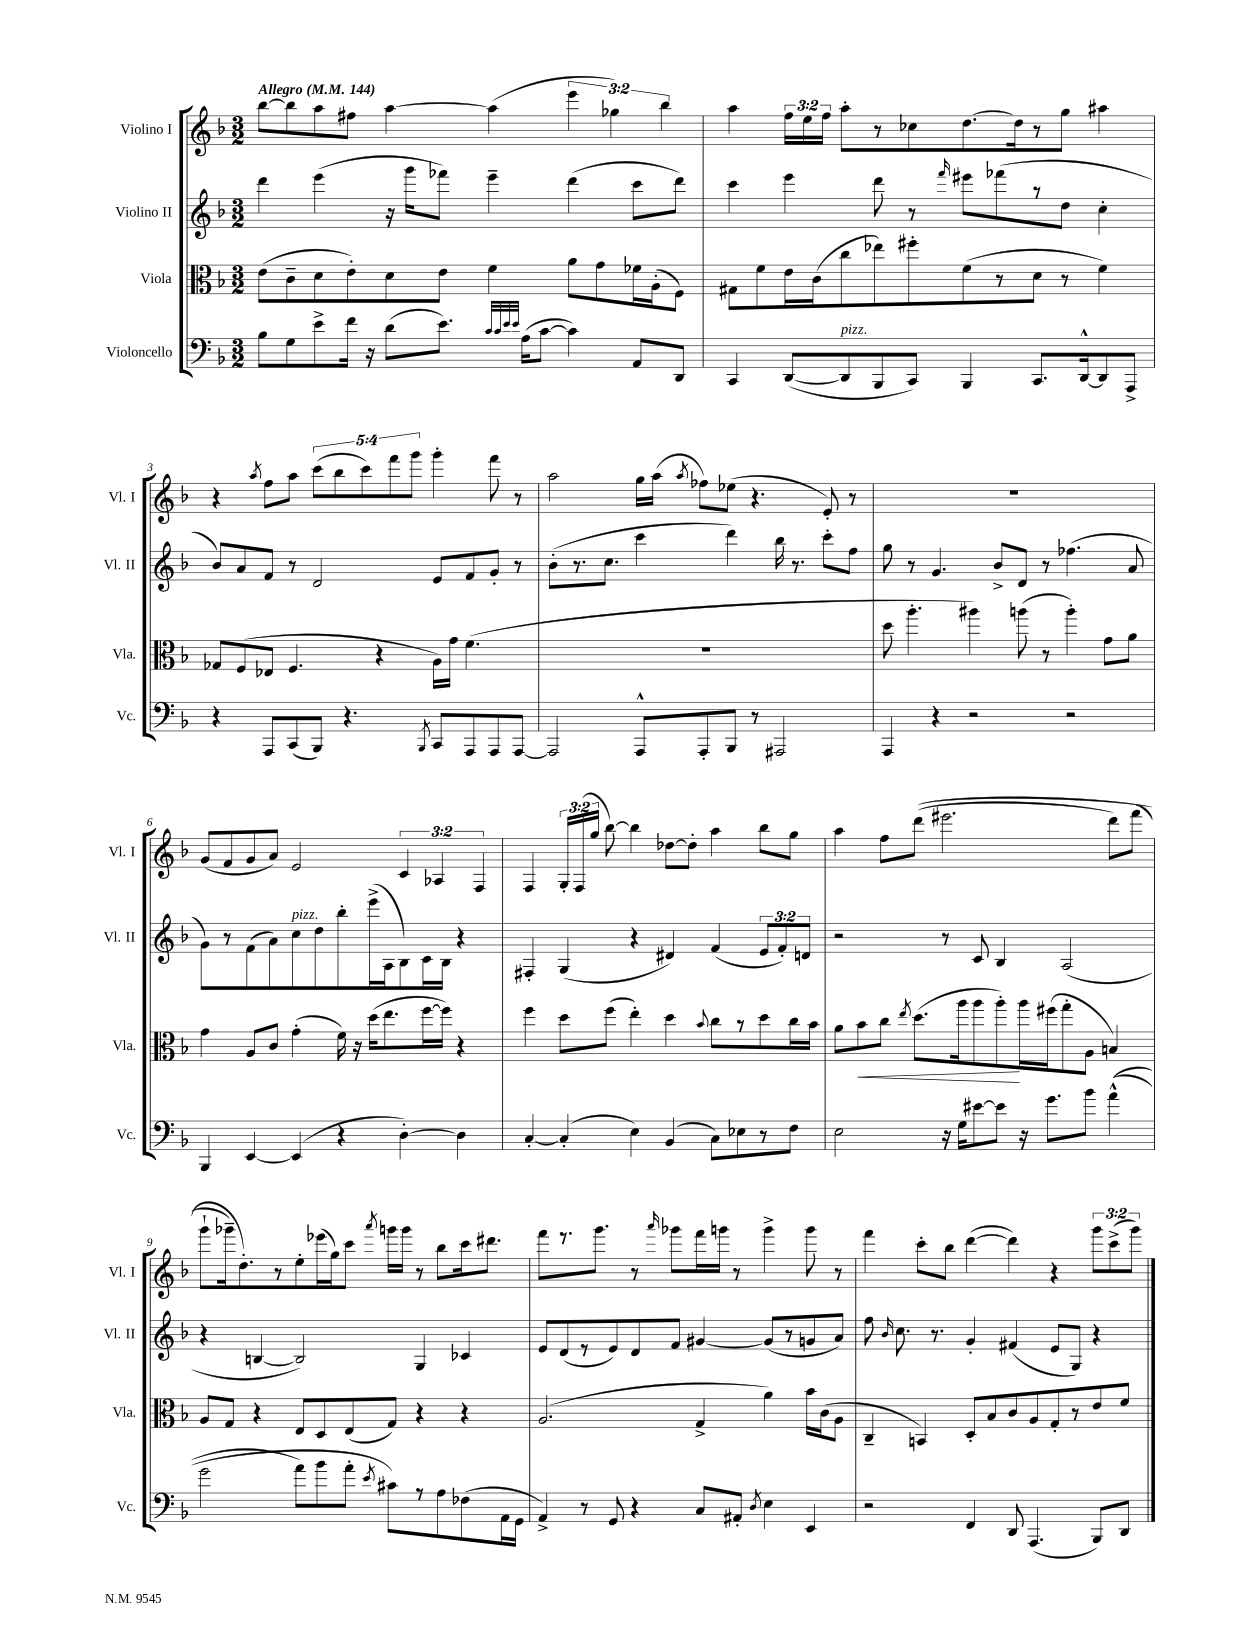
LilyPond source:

<<
\new StaffGroup <<
\new Staff = "s0" \with { instrumentName = "Violino I" shortInstrumentName = "Vl. I" } {
    \clef treble \key f \major \numericTimeSignature \time 3/2 \override Staff.TupletNumber.text = #tuplet-number::calc-fraction-text \tempo "Allegro" 4 = 144
    \autoBeamOff bes''8[~ bes''8 a''8 fis''8] a''4~ a''4( \tuplet 3/2 { e'''4 ges''4) bes''4 } |
    a''4 \tuplet 3/2 { f''16[ e''16 f''16] } a''8[-. r8 ces''8 d''8.~ d''16 r8 g''8] ais''4 |
    r4 \acciaccatura { a''8 } f''8[ a''8] \tuplet 5/4 { c'''8[( bes''8 c'''8) f'''8 g'''8] } g'''4-. f'''8 r8 |
    a''2 g''16[ a''16]( \acciaccatura { a''8 } fes''8[) ees''8]( r4. e'8-.) r8 |
    R1. |
    g'8[( f'8 g'8 a'8]) e'2 \tuplet 3/2 { c'4 aes4 f4 } |
    f4 \tuplet 3/2 { g16[-. f16( g''16] } bes''8~) bes''4 des''8[~ des''8]-. a''4 bes''8[ g''8] |
    a''4 f''8[ d'''8](\( eis'''2. d'''8[) f'''8]( |
    g'''8[-! ges'''16--\) d''8.-.) r8 e''8-. ees'''16( g''16) c'''8] \acciaccatura { a'''8 } g'''16[ g'''16] r8 bes''8[ c'''16 dis'''8.] |
    f'''8[ r8. g'''8.] r8 \grace { a'''16 } ges'''8[ f'''16 g'''16] r8 g'''4-> g'''8 r8 |
    f'''4 c'''8[-. bes''8] d'''4~( d'''4) r4 \tuplet 3/2 { g'''8[ c'''8->( g'''8]) } \bar "|." |
}
\new Staff = "s1" \with { instrumentName = "Violino II" shortInstrumentName = "Vl. II" } {
    \clef treble \key f \major \numericTimeSignature \time 3/2 \override Staff.TupletNumber.text = #tuplet-number::calc-fraction-text
    \autoBeamOff d'''4 e'''4( r16 g'''16[ fes'''8]) e'''4-- d'''4( c'''8[ d'''8]) |
    c'''4 e'''4 d'''8 r8 \grace { f'''16 } eis'''8[ fes'''8( r8 d''8] c''4-. |
    bes'8[) a'8 f'8] r8 d'2 e'8[ f'8 g'8]-. r8 |
    bes'8[-.( r8. c''8.] c'''4 d'''4) bes''16 r8. c'''8[-. f''8] |
    g''8 r8 g'4. bes'8[-> d'8] r8 fes''4.( a'8 |
    g'8[) r8 f'8( a'8) c''8^\markup { \italic "pizz." } d''8 bes''8-. e'''16->( a16 bes8) c'16 bes16] r4 |
    fis4-. g4( r4 dis'4) f'4( \tuplet 3/2 { e'8[ f'8-.) d'8] } |
    r2 r8 c'8 bes4 a2( |
    r4 b4~ b2) g4 ces'4 |
    e'8[ d'8( r8 e'8) d'8 f'8] gis'4~ gis'8[( r8 g'8 a'8]) |
    f''8 \grace { bes'16 } c''8. r8. g'4-. fis'4( e'8[ g8]) r4 \bar "|." |
}
\new Staff = "s2" \with { instrumentName = "Viola" shortInstrumentName = "Vla." } {
    \clef alto \key f \major \numericTimeSignature \time 3/2
    \autoBeamOff e'8[( c'8-- d'8 e'8-.) d'8 e'8] f'4 a'8[ g'8 fes'16 a16-.( f8]) |
    gis8[ f'8 e'16 c'16( c''8 ees''8) fis''8-. f'8( r8 d'8] r8 f'4) |
    ges8[ f8( ees8] f4. r4 a16[) g'16] f'4.( |
    R1. |
    d''8 a''4.-. ais''4) a''8( r8 a''4-.) g'8[ a'8] |
    g'4 a8[ c'8] g'4-.( f'16) r16 d''16[( e''8. f''16~ f''16]) r4 |
    f''4 d''8[ f''8]( e''4-.) d''4 \appoggiatura { bes'8 } c''8[ r8 d''8 c''16 bes'16] |
    a'8[ bes'8\< c''8] \acciaccatura { e''8 } d''8.[( a''16 a''8 a''8-.\!) a''16 fis''16( g''8-. a8] b4) |
    a8[ g8] r4 e8[ d8 e8( g8]) r4 r4 |
    a2.( g4-> a'4) bes'16[ c'16( a8] |
    c4-- b,4) d8[-. bes8 c'8 a8 g8-. r8 e'8 f'8] \bar "|." |
}
\new Staff = "s3" \with { instrumentName = "Violoncello" shortInstrumentName = "Vc." } {
    \clef bass \key f \major \numericTimeSignature \time 3/2
    \autoBeamOff bes8[ g8 e'8-> f'16] r16 d'8[( e'8.]) \grace { c'32[ c'32 e'32 e'32] } a16[( c'8]~ c'4) a,8[ d,8] |
    c,4 d,8[~( d,8^\markup { \italic "pizz." } bes,,8 c,8]) bes,,4 c,8.[ d,16~-^ d,8 a,,8]-> |
    r4 a,,8[ c,8( bes,,8]) r4. \acciaccatura { bes,,8 } c,8[ a,,8 a,,8 a,,8]~ |
    a,,2 a,,8[-^ a,,8-. bes,,8] r8 ais,,2 |
    a,,4 r4 r2 r2 |
    bes,,4 e,4~ e,4( r4 d4~-.) d4 |
    c4~-. c4-.( e4) bes,4( c8[) ees8 r8 f8] |
    e2 r16 g16[ eis'8~ eis'8] r16 g'8.[ bes'8] a'4-^(\( |
    g'2 a'8[) bes'8 a'8]-. \acciaccatura { e'8 } cis'8[\) r8 a8 fes8( a,16 g,16] |
    a,4->) r8 g,8 r4 c8[ ais,8]-. \acciaccatura { d8 } e4 e,4 |
    r2 f,4 d,8 a,,4.( bes,,8[) d,8] \bar "|." |
}
>>
>>
